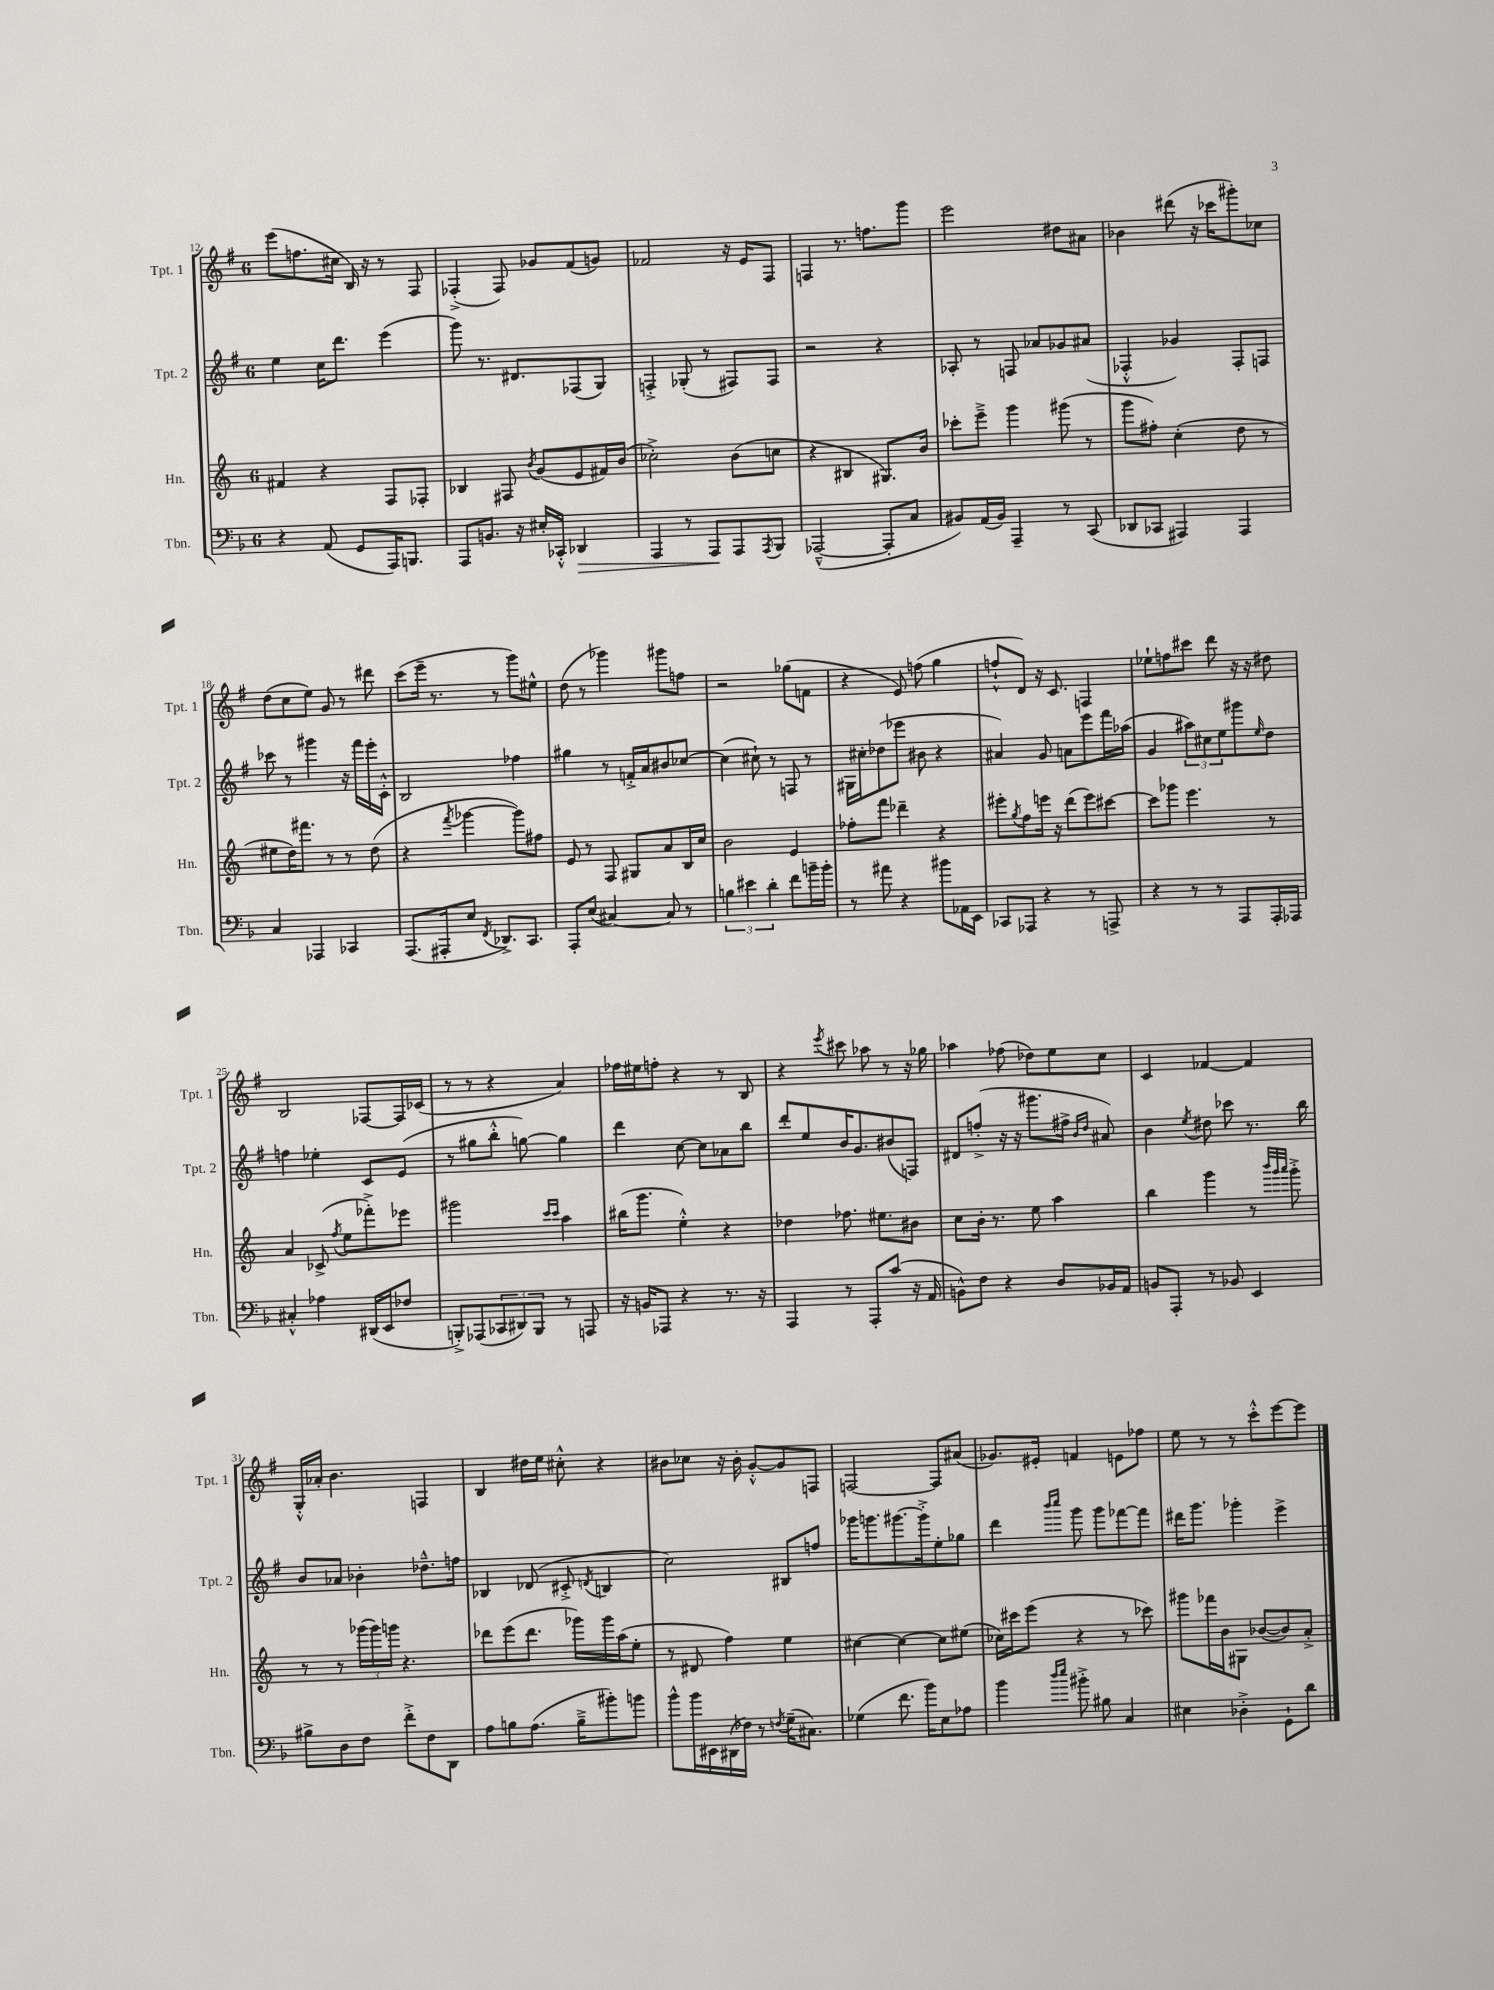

**kern	**kern	**kern	**kern
*staff4	*staff3	*staff2	*staff1
*clefF4	*clefG2	*clefG2	*clefG2
*k[b-]	*k[]	*k[f#]	*k[f#]
*M6/8	*M6/8	*M6/8	*M6/8
4r	4f#	4ee	(8eee
.	.	.	8.ff
(8AA	4r	16cc	.
.	.	8.ddd	16cc#
8GG	.	.	16B)
.	.	.	16r
16AAA)	8F	(4eee	8r
8.BBB	.	.	.
.	8F-'	.	8F#
=	=	=	=
8AAA	4B-	8ggg)	(4F-'^
8.BB	.	8.r	.
.	8F#	.	8F-)
16r	.	8.d#	.
.	8qb	.	.
16E#'	(8g	.	8g-
16CC-'^^	.	.	.
4DD-	8e	(8F-	(8f#
.	16f#)	8G)	8g)
.	(16b	.	.
=	=	=	=
4AAA	2cc-'^)	4F'^	2f-
8r	.	(8G-'	.
8AAA	.	8r	.
8AAA	(8b	8F#)	16r
.	.	.	16e
8qAAA	.	.	.
8BBB-	8cc	8F#	8F#
=	=	=	=
([2AAA-~^^	4r	2r	4F
.	4B#	.	8.r
.	.	.	8.ff
8AAA-']	8.G#)	4r	.
8C	.	.	8ggg
.	16b	.	.
=	=	=	=
8BB#)	8ccc-'	8A-'	2eee
(16AA	8eee~^	8r	.
16BB#)	.	.	.
4AAA~	4ggg	8F	.
.	.	8a-	.
8r	(8ggg#	8g-	8dd#
(8CC	8r	(8a#	8a#
=	=	=	=
8DD-	8ggg	4F-'^^	4b-
8CC-	8ff#')	.	.
4AAA#)	(4cc'	4g-)	(8ddd#
.	.	.	16r
.	.	.	16ccc-
4AAA#	8dd	8F-'	8ggg#')
.	8r	8F	8cc-
=	=	=	=
4C	8ee#	8ccc-	(8dd
.	16dd)	8r	8cc
.	8.fff#	.	.
4AAA-	.	4ggg#	8ee)
.	8r	.	8g
4CC-	8r	16r	8r
.	.	16fff#	.
.	(8dd	16eee'	8ddd#
.	.	16c'^^	.
=	=	=	=
(8.AAA	4r	2B	(8ccc
.	.	.	16eee~
16AAA#'	.	.	8.r
.	8qfff	.	.
8E	[4ggg-	.	.
8qFF	.	.	.
8.DD-^)	.	.	8r
.	8ggg-])	4ff-	8ggg)
8.CC	.	.	.
.	8ff#	.	8ee#^^
=	=	=	=
8AAA'	8e	4gg#	(8dd
(8E	8r	.	8r
[4C#)	8F	8r	4ggg-)
.	8G#	16f'^	.
.	.	16a	.
8C#]	8a	8b#	8ggg#
8r	16B	[8cc-	8ff
.	16cc	.	.
=	=	=	=
6B	2b	(4cc-]	2r
6e#	.	.	.
.	.	8cc#`)	.
6d'	.	.	.
.	.	8r	.
8f	4e	8F	(8gg-
16b~	.	8r	8f
16b'	.	.	.
=	=	=	=
8r	8ff-'	16G#	4r
.	.	16cc#'	.
8a#	8fff	(8dd-	.
4r	4ddd-~	8eee-	8e)
.	.	8b#	(8ff
8b#	4r	4r	4gg
16AA-	.	.	.
16EE	.	.	.
=	=	=	=
8CC-	8eee#'	4a#)	8ff`^^
.	8qgg	.	.
8AAA-	8ff	.	8d)
4r	16eee	8g	16r
.	16r	.	8.c
.	(8ddd	8a	.
8r	8eee)	8eee	4F
8AAA^	[8ccc#	16fff#	.
.	.	(16aa-	.
=	=	=	=
4r	8ccc#]	4g	8ee-`
.	8ggg-	.	8ff
8r	4.eee	12aa#)	8ccc#
.	.	12cc#	.
8r	.	.	8ddd
.	.	12ee	.
8AAA	.	8ggg#	16r
.	.	.	16r
.	.	16qqee	.
16AAA'	8r	8dd	8dd#
16AAA-	.	.	.
=	=	=	=
4C#'^^	4a	4ff	2B
4A-	(8c-^	4ee-'	.
.	8qff	.	.
.	8ee	.	.
(16DD#	8fff-'^)	8c	[8F-
16EE	.	.	.
8F-	8eee-	(8e	16F-]
.	.	.	(16c-
=	=	=	=
8BBB'^)	2ggg#	8r	8r
(8AAA-	.	8gg#	8r
12CC-	.	8bb'^^	4r
12DD#)	.	.	.
.	.	[8gg)	.
12BBB	.	.	.
.	16qqccc	.	.
.	16qqccc	.	.
8r	4aa	4gg]	4a)
8AAA	.	.	.
=	=	=	=
16r	(16bb#	4ddd	16ff-
16BB	8.ggg	.	16ee#
8AAA-	.	.	8ff'
4r	4ee'^^)	[8cc	4r
.	.	8cc]	.
8.r	4r	8a-	8r
.	.	8bb	8B
16r	.	.	.
=	=	=	=
4AAA	4dd-	8ddd'	4r
.	.	8ee	.
.	.	.	8qeee
8r	8.ff-	16b	8ccc#
.	.	8.g	.
8AAA'	.	.	8aa-
.	8.ee#	.	.
(8c	.	(8b#	8r
16r	8b#	8F)	16r
16AA	.	.	16gg-
=	=	=	=
8BB^^)	8cc	8d#	4aa-
8F	16b'	(8ff'^	.
.	8.r	.	.
4r	.	16r	(8ff-
.	.	16r	.
.	8ee	8.ggg#	8dd-)
8D	4aa	.	8ee
.	.	16ff#^	.
.	.	16qqb	.
.	.	16qqdd	.
16BB-	.	8a#)	8cc
16AA	.	.	.
=	=	=	=
8BB	4bb	4b	4c
8AAA'	.	.	.
.	.	8qee	.
8r	4ggg	8dd#	[4f-
8BB-	.	8ccc-	.
4EE	8r	8.r	4f-]
.	32qqbbb	.	.
.	32qqggg	.	.
.	32qqaaa	.	.
.	8ggg'^	.	.
.	.	16bb	.
=	=	=	=
8B#^	8r	8b	16G'^^
.	.	.	16a-'
8D	8r	8a-	4.b
8F	(24ggg-	4b-'	.
.	24ggg-)	.	.
.	24ggg	.	.
8f'^	4.r	.	.
8F	.	8.dd-~^^	4F
8DD	.	.	.
.	.	16ff	.
=	=	=	=
8A	8ddd-	4B-	4B
8B	(8eee	.	.
(8.A	8.ddd-	(8d-	16dd#
.	.	.	16ee
.	.	8c#'^	8cc#'^^
16B~^	16ggg-)	.	.
.	.	8qd	.
8b#')	16ggg-	4B	4r
.	(16aa	.	.
8b	8ee'	.	.
=	=	=	=
8b-^^	8r	2cc)	8b#
16b-	8d#	.	8cc-
16EE#	.	.	.
(16DD#	4ff)	.	16r
16F-)	.	.	16b#'
8r	.	.	[8g'^^
8qF	.	.	.
(16G~	4ee	8B#	8g]
8.C#)	.	.	.
.	.	8ff	8F
=	=	=	=
(4G-	[4cc#	16ggg-	[2F
.	.	8.ggg	.
8.f	4cc#_	[8.ggg#	.
16b-)	.	16ggg#'^]	.
8E	8cc#]	8ee'	8F]
8A-	(8ee#	8gg-	(8a#
=	=	=	=
4b-	16cc-)	4ddd	8.g-)
.	16ccc#	.	.
.	(8eee	.	.
.	.	.	16e#'
16qqdd	.	16qqbbb	.
16qqee	.	16qqcccc	.
8b#'^	4r	8ggg	4f
8B#	.	8ggg	.
4C	8r	[8fff-	8e
.	8ccc-)	8fff-]	8ff-
=	=	=	=
4E#	8ggg#	16ddd#	8ee
.	.	8.ggg	.
.	16fff-	.	8r
.	16b	.	.
4D-'^	8G#	4ggg-'	8r
.	([8b-	.	8ccc'^^
8GG`	8b-])	4eee^	[8eee
8d	8a'^	.	8eee]
==	==	==	==
*-	*-	*-	*-
